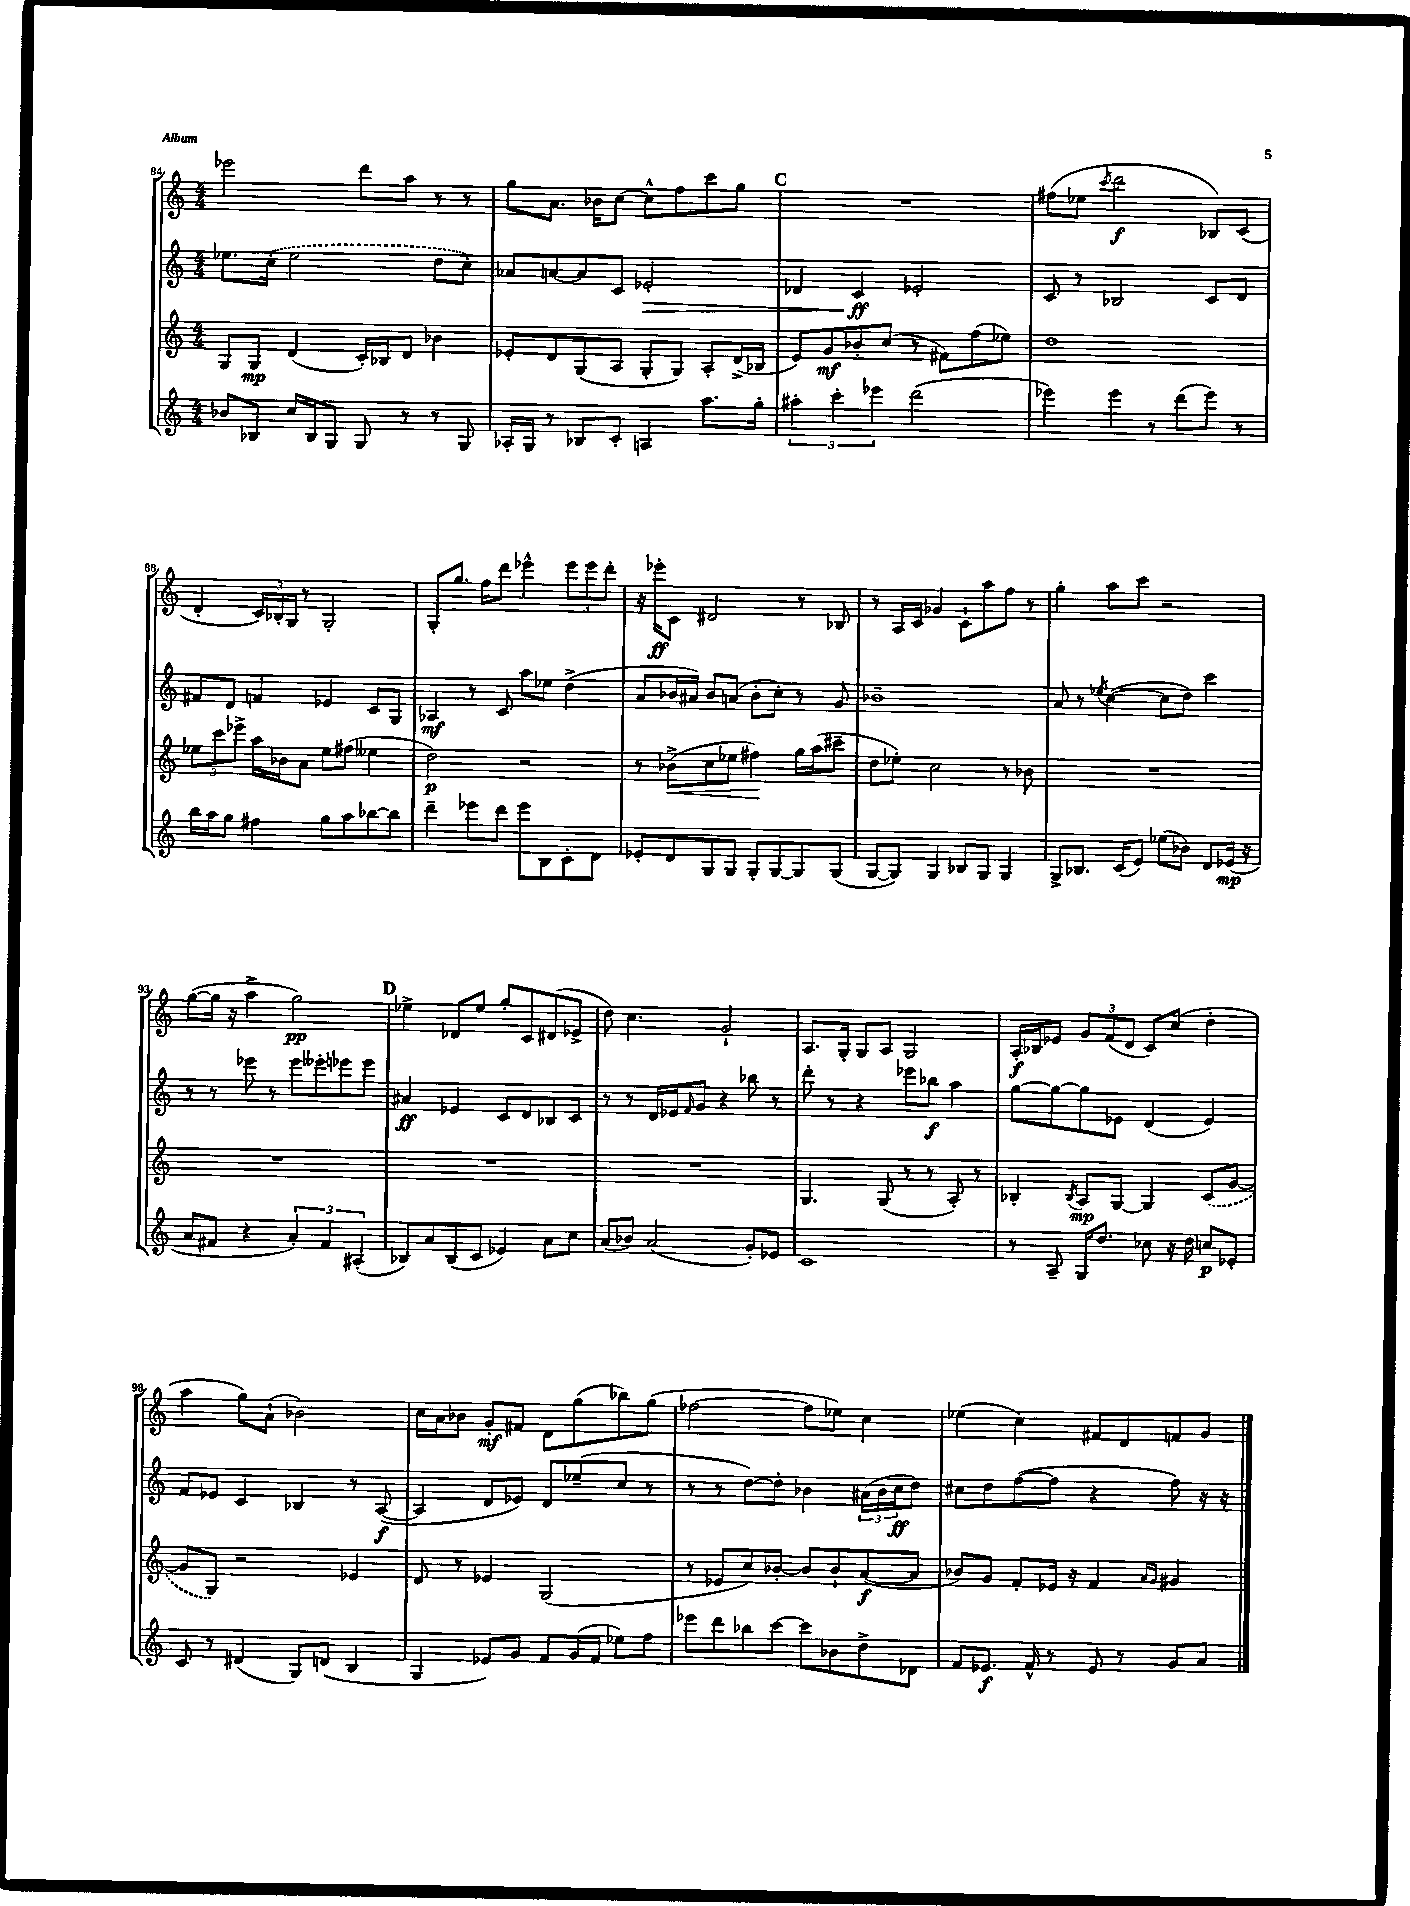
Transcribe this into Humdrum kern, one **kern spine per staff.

**kern	**kern	**kern	**kern
*staff4	*staff3	*staff2	*staff1
*clefG2	*clefG2	*clefG2	*clefG2
*k[]	*k[]	*k[]	*k[]
*M4/4	*M4/4	*M4/4	*M4/4
8b-/L	8G/L	8.ee-\L	2eee-\
8B-/J	8G/J	.	.
.	.	(16cc'\Jk	.
16cc/LL	(4d/	2ee-\	.
16B-/J	.	.	.
8G/J	.	.	.
8G/	16c'/LL)	.	8ddd\L
.	16B-/J	.	.
8r	8d/J	.	8aa\J
8r	4b-\	8dd\L	8r
8G/	.	8cc'\J)	8r
=	=	=	=
16A-'/LL	8e-'/L	8a-/L	8gg\L
16G/JJ	.	.	.
8r	8d/	[8a/	8.a\J
8B-/L	(8G/	8a/]	.
.	.	.	16b-\LK
8c'/J	8A/J	8c/J	[8cc\J
4A/	8G'/L	2e-'/	8cc^^\]L
.	8G/J)	.	8ff\
8.aa\L	8A'/L	.	8ccc\
.	(16d^/L	.	8gg\J
16gg'\Jk	16B-/JJ	.	.
=	=	=	=
6aa#'\	8e/L)	4d-/	1r
.	8g/	.	.
6ccc'\	.	.	.
.	8b-'/	4c/	.
6eee-\	.	.	.
.	(8cc/J	.	.
(2ddd\	8r	2e-'/	.
.	8f#\L)	.	.
.	(8ff\	.	.
.	8ee-\J)	.	.
=	=	=	=
4eee-\)	1dd	8c/	(8ff#\L
.	.	8r	8ee-\J
.	.	.	8qccc/
4eee-\	.	2B-/	2ddd\
8r	.	.	.
(8ddd\L	.	.	.
8eee-\J)	.	8c/L	8B-/L)
8r	.	8d/J	(8c/J
=	=	=	=
16bb\LL	12ee-\L	8f#/L	4d'/
16aa\J	.	.	.
.	12ccc\	.	.
8gg\J	.	8d/J	.
.	12eee-^\J	.	.
4ff#\	16aa\LL	4f/	24c/LL)
.	.	.	24B-'/
.	16b-\J	.	.
.	.	.	24G/JJ
.	8a\J	.	8r
8gg\L	8ee-\L	4e-/	2G'/
8aa\	(8ff#\J	.	.
[8bb-\	4ee--\	8c/L	.
8bb-\]J	.	8G/J	.
=	=	=	=
4ddd~\	2dd\)	4A-/	8G'/L
.	.	.	8.gg/J
8eee-\L	.	8r	.
.	.	.	16ff\LK
8ddd\J	.	8c/	8ddd\J
8eee-\L	2r	8aa\L	4eee-^^\
8B\	.	8ee-\J	.
8c'\	.	(4dd^\	12eee-\L
.	.	.	12eee-\
8d\J	.	.	.
.	.	.	12ddd'\J
=	=	=	=
8e-'/L	8r	8a/L	16r
.	.	.	16eee-'\LK
8d/	(8b-^\L	16b-/L	8c\J
.	.	16a#/JJ)	.
8G/	8cc\	8b-/L	2d#/
8G/J	8ee-\J	(8a/J	.
8G'/L	4ff#\)	8b-'\L	.
[8G/	.	8cc'\J)	.
8G/]	16gg\LL	8r	8r
.	(16aa\J	.	.
(8G/J	8ccc#~\J	8g/	8B-/
=	=	=	=
[8G/L	8dd\L	1b-~	8r
8G/]J)	8ee-'\J)	.	16A/LL
.	.	.	16c/JJ
4G/	2cc\	.	4g-/
8B-/L	.	.	8c`\L
8G/J	.	.	8aa\
4G/	8r	.	8ff\J
.	8b-\	.	8r
=	=	=	=
8G^/L	1r	8a/	4gg'\
8.B-/J	.	8r	.
.	.	8qee-/	.
.	.	([4cc\	8aa\L
(16c/LK	.	.	.
8e/J)	.	.	8ccc\J
(8ee-\L	.	8cc\]L	2r
8b-\J)	.	8dd\J)	.
8d/L	.	4ccc\	.
(16e-/Jk	.	.	.
16r	.	.	.
=	=	=	=
8a/L	1r	8r	([8gg\L
8f#/J	.	8r	16gg\]Jk
.	.	.	16r
4r	.	8eee-\	4aa^\
.	.	8r	.
6a'/)	.	8eee-\L	2gg\)
.	.	8eee--'\	.
6f#/	.	.	.
.	.	8eee-\	.
(6A#'/	.	.	.
.	.	8eee-\J	.
=	=	=	=
8B-/L)	1r	4a#/	4ee-^\
8a/	.	.	.
(8B-/	.	4e-/	8d-/L
8c/J	.	.	8ee-/J
4e-/)	.	8c/L	8gg'/L
.	.	8d/	8c/
8a\L	.	8B-/	(8d#/
8cc\J	.	8c/J	8e-^/J
=	=	=	=
(8a/L	1r	8r	8dd\)
8b-/J)	.	8r	4.cc\
(2a/	.	16d/LL	.
.	.	16e-/J	.
.	.	16qqf/	.
.	.	8g/J	.
.	.	4r	2g`/
8g'/L)	.	8bb-\	.
8e-/J	.	8r	.
=	=	=	=
1c	4.G/	8ddd'\	8.A/L
.	.	8r	.
.	.	.	16G'/Jk
.	.	4r	8G/L
.	(8G/	.	8A/J
.	8r	8eee-\L	2G/
.	8r	8bb-\J	.
.	8A'/)	4aa\	.
.	8r	.	.
=	=	=	=
8r	4B-'/	[8gg\L	16A'/LL
.	.	.	16B-/J
8A~/	.	8gg\_	8e-/J
.	8qB-/	.	.
16G/LK	8A/L	8gg\]	12g/L
8.dd/J	.	.	.
.	.	.	(12f/
.	[8G/J	8e-\J	.
.	.	.	12d/J
8cc-\	4G/]	(4d/	8c/L)
16r	.	.	(8cc/J
16dd\	.	.	.
8cc/L	(8c/L	4e-/)	4dd'\
8e-'/J	[8g/J	.	.
=	=	=	=
8c/	8g/]L	8f/L	4aa\
8r	8G/J)	8e-/J	.
(4d#/	2r	4c/	8gg\L)
.	.	.	(8a`\J
8G/L)	.	4B-/	2b-\)
(8d/J	.	.	.
4B/	4e-/	8r	.
.	.	([8A/	.
=	=	=	=
4G/	8d/	4A/]	16cc\LL
.	.	.	16a\J
.	8r	.	8b-\J
8e-/L)	4e-/	8d/L	8g'/L
8g/J	.	8e-/J)	8f#/J
8f/L	(2G/	8d/L	8d\L
(16g/L	.	(8ee-~/	(8gg\
16f/JJ	.	.	.
8ee-\L)	.	8cc/J	8bb-\)
8ff\J	.	8r	(8gg\J
=	=	=	=
8eee-\L	8r	8r	[2ff-\
8ddd\	8e-/L	8r	.
8bb-\	8cc/)	[8dd\L)	.
[8ccc\J	[8b-'/J	8dd'\]J	.
8ccc\]L	8b-/]L	4b-\	8ff-\]L
8b-\	8b-`/	.	8ee-\J)
8dd^\	([8a/	(24a#\LL	4cc\
.	.	24b-\	.
.	.	24cc\J	.
8d-\J	8a/]J	8dd\J)	.
=	=	=	=
8f/L	8b-/L)	8cc#\L	(4ee-\
8.e-/J	8g/J	8dd\	.
.	8f'/L	([8ff\	4cc\)
16f^^/	.	.	.
8r	16e-/Jk	8ff\]J	.
.	16r	.	.
8e-/	4f/	4r	8f#/L
8r	.	.	8d/
.	16qqa/LL	.	.
.	16qqg/JJ	.	.
8g/L	4g#/	8ff\)	8f/
8a/J	.	16r	8g/J
.	.	16r	.
==	==	==	==
*-	*-	*-	*-
